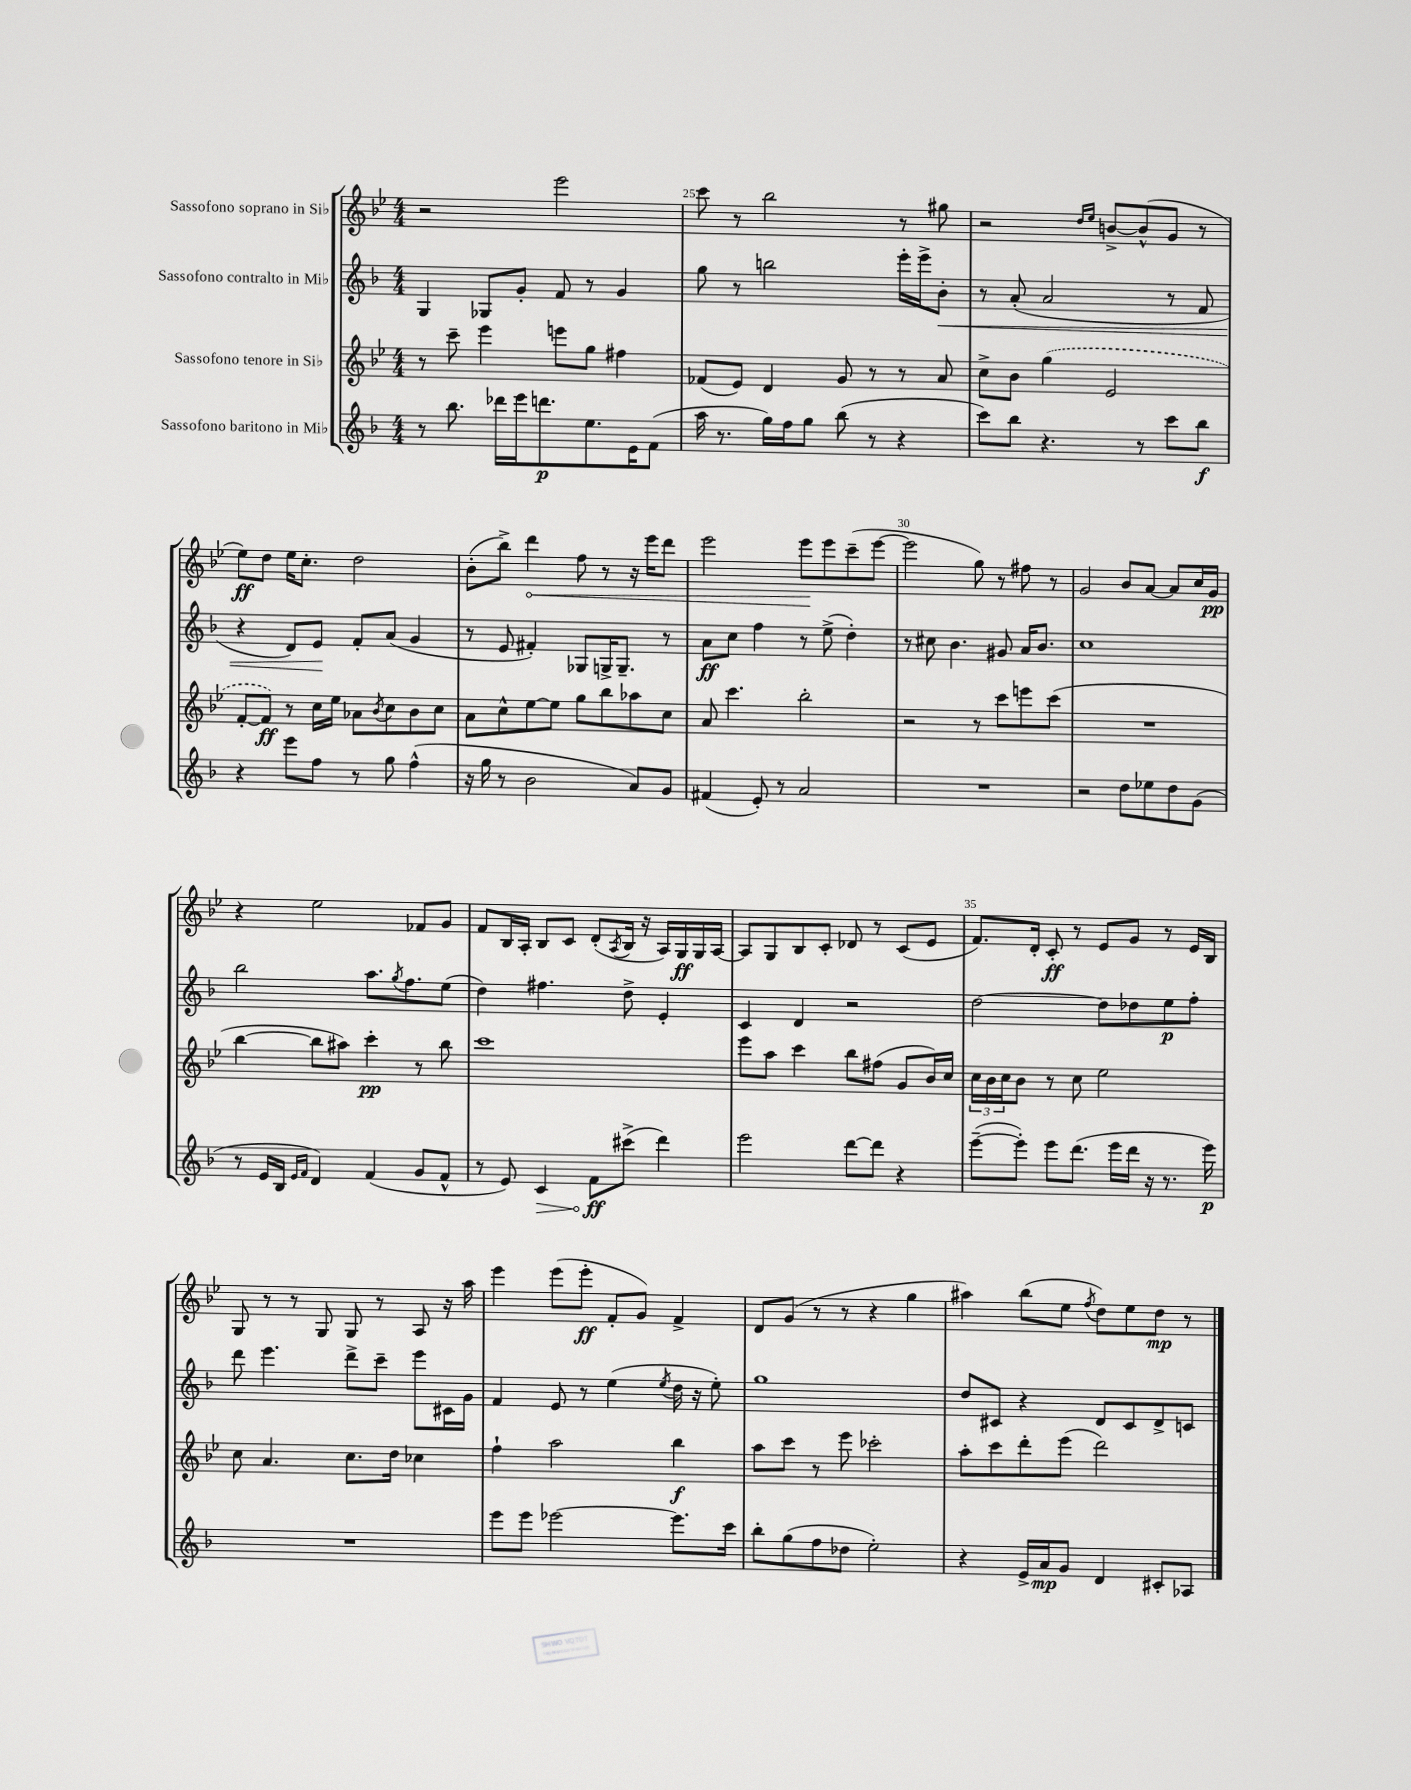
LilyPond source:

<<
\new StaffGroup <<
\new Staff = "s0" \with { instrumentName = "Sassofono soprano in Sib" } {
    \clef treble \key bes \major \numericTimeSignature \time 4/4
    r2 ees'''2 |
    c'''8 r8 bes''2 r8 gis''8 |
    r2 \grace { d''16 ees''16 } b'8~-> b'8-^( g'8 r8 |
    ees''8\ff) d''8 ees''16 c''8.-. d''2 |
    bes'8-.( bes''8->) \once \override Hairpin.circled-tip = ##t d'''4\< f''8 r8 r16 ees'''16 d'''8 |
    ees'''2 ees'''8\! ees'''8 c'''8--( ees'''8~ |
    ees'''2 g''8) r8 fis''8 r8 |
    g'2 bes'8 a'8~ a'8 c''16 g'16\pp |
    r4 ees''2 fes'8 g'8 |
    f'8 bes16 a16-. bes8 c'8 d'8-.( \acciaccatura { a8 } bes16 r16 a16) g16\ff g16 a16~ |
    a8 g8 bes8 c'8-. des'8 r8 c'8( ees'8 |
    f'8.) d'16-. c'8-.\ff r8 ees'8 g'8 r8 ees'16 bes16 |
    g8 r8 r8 g8 g8 r8 a8 r16 a''16 |
    ees'''4 ees'''8( ees'''8-.\ff f'8-. g'8) f'4-> |
    d'8 g'8( r8 r8 r4 g''4 |
    ais''4) bes''8( ees''8 \acciaccatura { f''8 } d''8) ees''8 d''8\mp r8 \bar "|." |
}
\new Staff = "s1" \with { instrumentName = "Sassofono contralto in Mib" } {
    \clef treble \key f \major \numericTimeSignature \time 4/4
    g4 ges8 g'8-. f'8 r8 g'4 |
    g''8 r8 b''2 e'''16-. e'''16-> bes'8-.\< |
    r8 a'8-.( a'2 r8 f'8 |
    r4 d'8) e'8\! f'8-. a'8( g'4 |
    r8 e'8 fis'4-.) ges8 g16-> g8.-- r8 |
    a'8\ff c''8 f''4 r8 e''8->( d''4-.) |
    r8 cis''8 bes'4. gis'8 a'16 bes'8. |
    c''1 |
    bes''2 a''8. \acciaccatura { g''8 } f''8. e''8( |
    d''4) fis''4. d''8-> e'4-. |
    c'4 d'4 r2 |
    d''2~ d''8 des''8 e''8\p f''8-. |
    d'''8 e'''4. d'''8-> c'''8-- e'''8 cis'16 g'16 |
    f'4 e'8 r8 e''4( \acciaccatura { e''8 } d''16 r16 e''8-.) |
    g''1 |
    d''8 cis'8 r4 d'8 cis'8 d'8-> c'8 \bar "|." |
}
\new Staff = "s2" \with { instrumentName = "Sassofono tenore in Sib" } {
    \clef treble \key bes \major \numericTimeSignature \time 4/4
    r8 c'''8-- ees'''4 e'''8 g''8 fis''4 |
    fes'8( ees'8) d'4 g'8 r8 r8 a'8 |
    c''8-> bes'8 \once \slurDashed g''4( ees'2 |
    f'8~-. f'8\ff) r8 c''16 ees''16 aes'8 \acciaccatura { bes'8 } c''8 bes'8 c''8 |
    a'8 c''8-^ ees''8~ ees''8 g''8 bes''8 aes''8 c''8 |
    a'8 c'''4. bes''2-. |
    r2 r8 c'''8 e'''8 c'''8( |
    R1 |
    bes''4~ bes''8 ais''8) c'''4-.\pp r8 bes''8 |
    c'''1 |
    ees'''8 a''8 c'''4 bes''8 fis''8( g'8 bes'16) c''16 |
    \tuplet 3/2 { c''16 bes'16 c''16 } bes'8 r8 c''8 ees''2 |
    c''8 a'4. c''8. d''16 ces''4 |
    f''4-! a''2 bes''4\f |
    a''8 c'''8 r8 ees'''8 ces'''2-. |
    a''8-. c'''8 d'''8-. ees'''8( d'''2) \bar "|." |
}
\new Staff = "s3" \with { instrumentName = "Sassofono baritono in Mib" } {
    \clef treble \key f \major \numericTimeSignature \time 4/4
    r8 bes''8. des'''16 e'''16 d'''8.\p e''8. e'16 f'8( |
    a''16 r8. g''16) f''16 g''8 bes''8( r8 r4 |
    c'''8) bes''8 r4. r8 c'''8 bes''8\f |
    r4 e'''8 f''8 r8 g''8 f''4-^( |
    r16 g''16 r8 bes'2 a'8) g'8 |
    fis'4( e'8-.) r8 a'2 |
    R1 |
    r2 d''8 ees''8 d''8 g'8( |
    r8 e'16 bes16 \grace { e'16 f'16 } d'4) f'4( g'8 f'8-^ |
    r8 e'8) \once \override Hairpin.circled-tip = ##t c'4\> f'8\ff\! cis'''8->( d'''4) |
    e'''2 d'''8~ d'''8 r4 |
    e'''8~--( e'''8-.) e'''8 d'''8.( e'''16 d'''16 r16 r8. e'''16\p) |
    R1 |
    e'''8 e'''8 ees'''2~ ees'''8. c'''16 |
    bes''8-. g''8( f''8 des''8 e''2-.) |
    r4 e'16-> a'16\mp g'8 d'4 cis'8-. aes8 \bar "|." |
}
>>
>>
\layout { \context { \Score currentBarNumber = #24 \override BarNumber.break-visibility = ##(#f #t #t) barNumberVisibility = #(every-nth-bar-number-visible 5) } }
